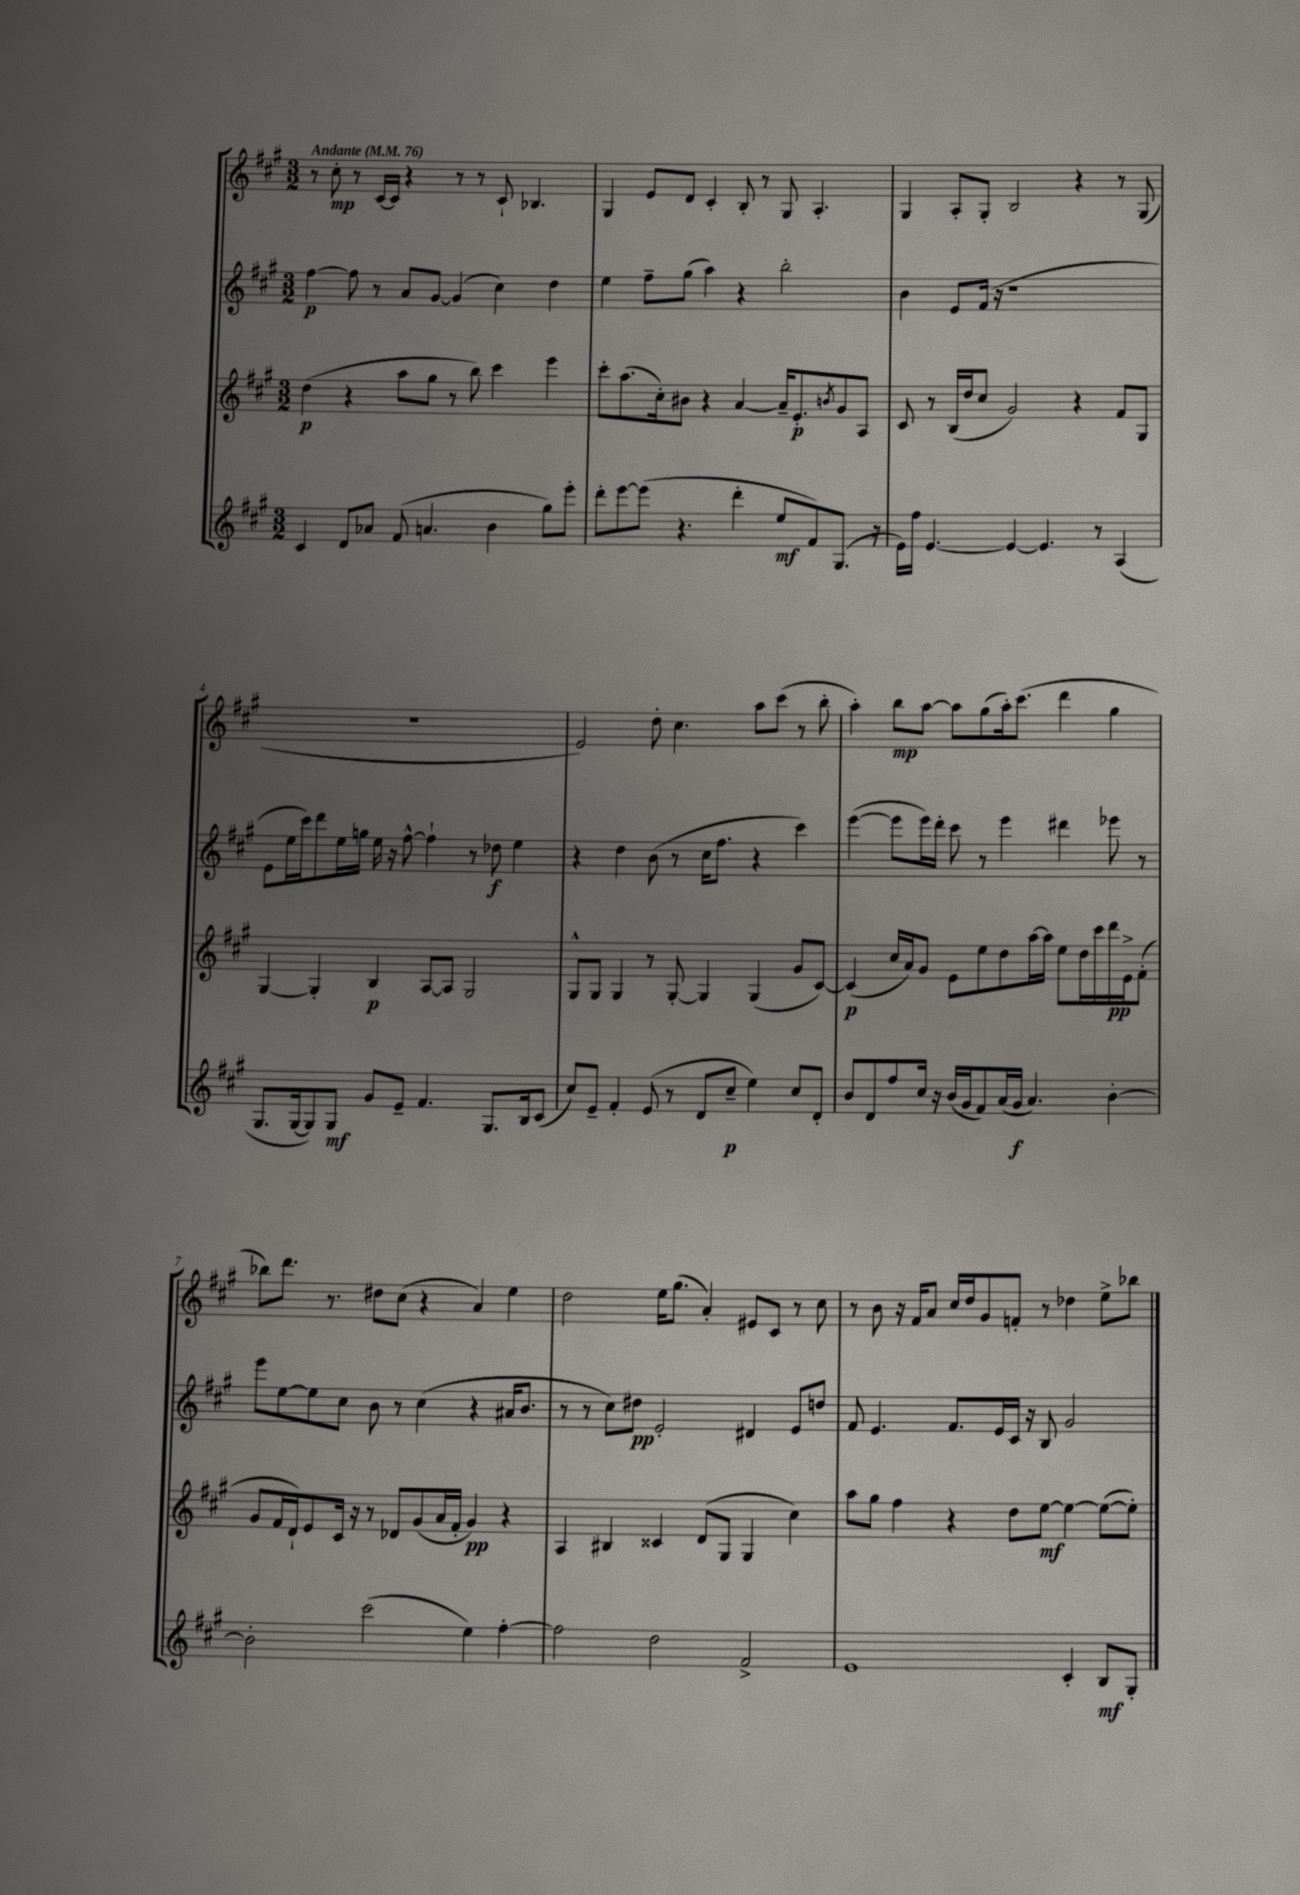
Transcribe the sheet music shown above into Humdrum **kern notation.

**kern	**kern	**kern	**kern
*staff4	*staff3	*staff2	*staff1
*clefG2	*clefG2	*clefG2	*clefG2
*k[f#c#g#]	*k[f#c#g#]	*k[f#c#g#]	*k[f#c#g#]
*M3/2	*M3/2	*M3/2	*M3/2
*MM76	*MM76	*MM76	*MM76
4c#	(4dd	[4ff#	8r
.	.	.	8cc#'
8d	4r	8ff#]	8r
8a-	.	8r	[16c#
.	.	.	16c#]
(8f#	8aa	8a	4r
4.a	8gg#	[8g#	.
.	8r	(4g#]	8r
.	8bb)	.	8r
4b	4ccc#	4cc#)	8c#`
.	.	.	4.B-
8gg#)	4eee	4dd	.
8eee'	.	.	.
=	=	=	=
8ddd'	8ccc#'	4ee	4G#
[8eee	(8.aa	.	.
(8eee]	.	8ff#~	8e
.	16cc#')	.	.
4.r	8b#	(8gg#	8d
.	4r	4aa)	4c#'
4ddd'	[4a	4r	8B'
.	.	.	8r
8ee	16a~]	2bb'	8G#
.	8.e'	.	.
8f#)	.	.	4.A'
.	8qb	.	.
(8.G#	8g#	.	.
.	8A	.	.
16r	.	.	.
=	=	=	=
16e)	8c#	4b	4G#
16ff#	.	.	.
[4.e	8r	.	.
.	(16B	8e	8A'
.	16dd	.	.
.	8cc#	(16f#	8G#'
.	.	16r	.
4e_	2g#)	1r	2B
4.e]	.	.	.
.	4r	.	4r
8r	.	.	.
(4A	8f#	.	8r
.	8G#	.	(8G#
=	=	=	=
8.G#	[4G#	8e	1.r
.	.	16ee	.
[16G#	.	16ccc#)	.
8G#])	4G#']	8ddd	.
8G#	.	16ee	.
.	.	16gg	.
8g#	4B	16ee	.
.	.	16r	.
8e~	.	[8ff#^^	.
4.f#	[8A	4ff#`]	.
.	8A]	.	.
.	2G#	8r	.
8.G#	.	8dd-	.
.	.	4ee	.
16B	.	.	.
(8c#	.	.	.
=	=	=	=
8cc#)	8G#^^	4r	2e)
8e~	8G#	.	.
4f#'	4G#	4dd	.
(8e	8r	(8b	8dd'
8r	[8G#'	8r	4.cc#
8d	4G#]	16cc#	.
.	.	8.ff#	.
8cc#~	.	.	.
4ee)	(4G#	4r	8aa
.	.	.	(8ccc#
8cc#	8g#	4ccc#)	8r
8d'	[8c#)	.	8bb'
=	=	=	=
8b	(4c#]	([4eee	4aa')
8d	.	.	.
8ff#	16cc#	8eee]	8bb
.	16a)	.	.
16cc#	8g#	16eee)	[8aa
16r	.	16ddd'	.
(16b	8e	8ccc#	8aa]
16g#	.	.	.
8f#)	8ee	8r	(8gg#
(16a	8dd	4eee	16aa')
16g#	.	.	(8.ccc#
4.a)	[16aa	.	.
.	16aa]	.	.
.	8ee	4ddd#	4ddd
.	16dd	.	.
.	16ccc#	.	.
[4b'	16ddd	8eee-	4gg#
.	16e^	.	.
.	(8f#'	8r	.
=	=	=	=
2b']	8g#	8eee	8bb-)
.	16f#	[8ee	8.ddd
.	16d`)	.	.
.	8e	8ee]	.
.	.	.	8.r
.	16c#	8cc#	.
.	16r	.	.
(2ccc#	8r	8b	8dd#
.	8d-	8r	(8cc#
.	(8g#	(4cc#	4r
.	16a	.	.
.	16f#'	.	.
4ee)	4g#)	4r	4a)
[4ff#'	4r	16a#	4ee
.	.	8.b	.
=	=	=	=
2ff#]	4A	8r	2dd
.	.	8r	.
.	4B#	8cc#)	.
.	.	8dd#	.
2dd	4c##	2e'	16ee
.	.	.	(8.gg#
.	(8d	.	4a')
.	8G#	.	.
2f#^	4G#	4d#	8e#
.	.	.	8c#
.	4cc#)	8e	8r
.	.	8dd	8cc#
=	=	=	=
1e	8aa	8f#	8r
.	8gg#	4.e	8b
.	4ff#	.	16r
.	.	.	16f#
.	.	.	8a
.	4r	8.f#	16cc#
.	.	.	16dd
.	.	.	8g#
.	.	16e	.
.	8dd	16c#	8f'
.	.	16r	.
.	[8ee	8B	8r
4c#'	4ee_	2g#	4dd-
8B	(8ee_	.	8ee^
8G#'	8ee'])	.	8bb-
==	==	==	==
*-	*-	*-	*-
